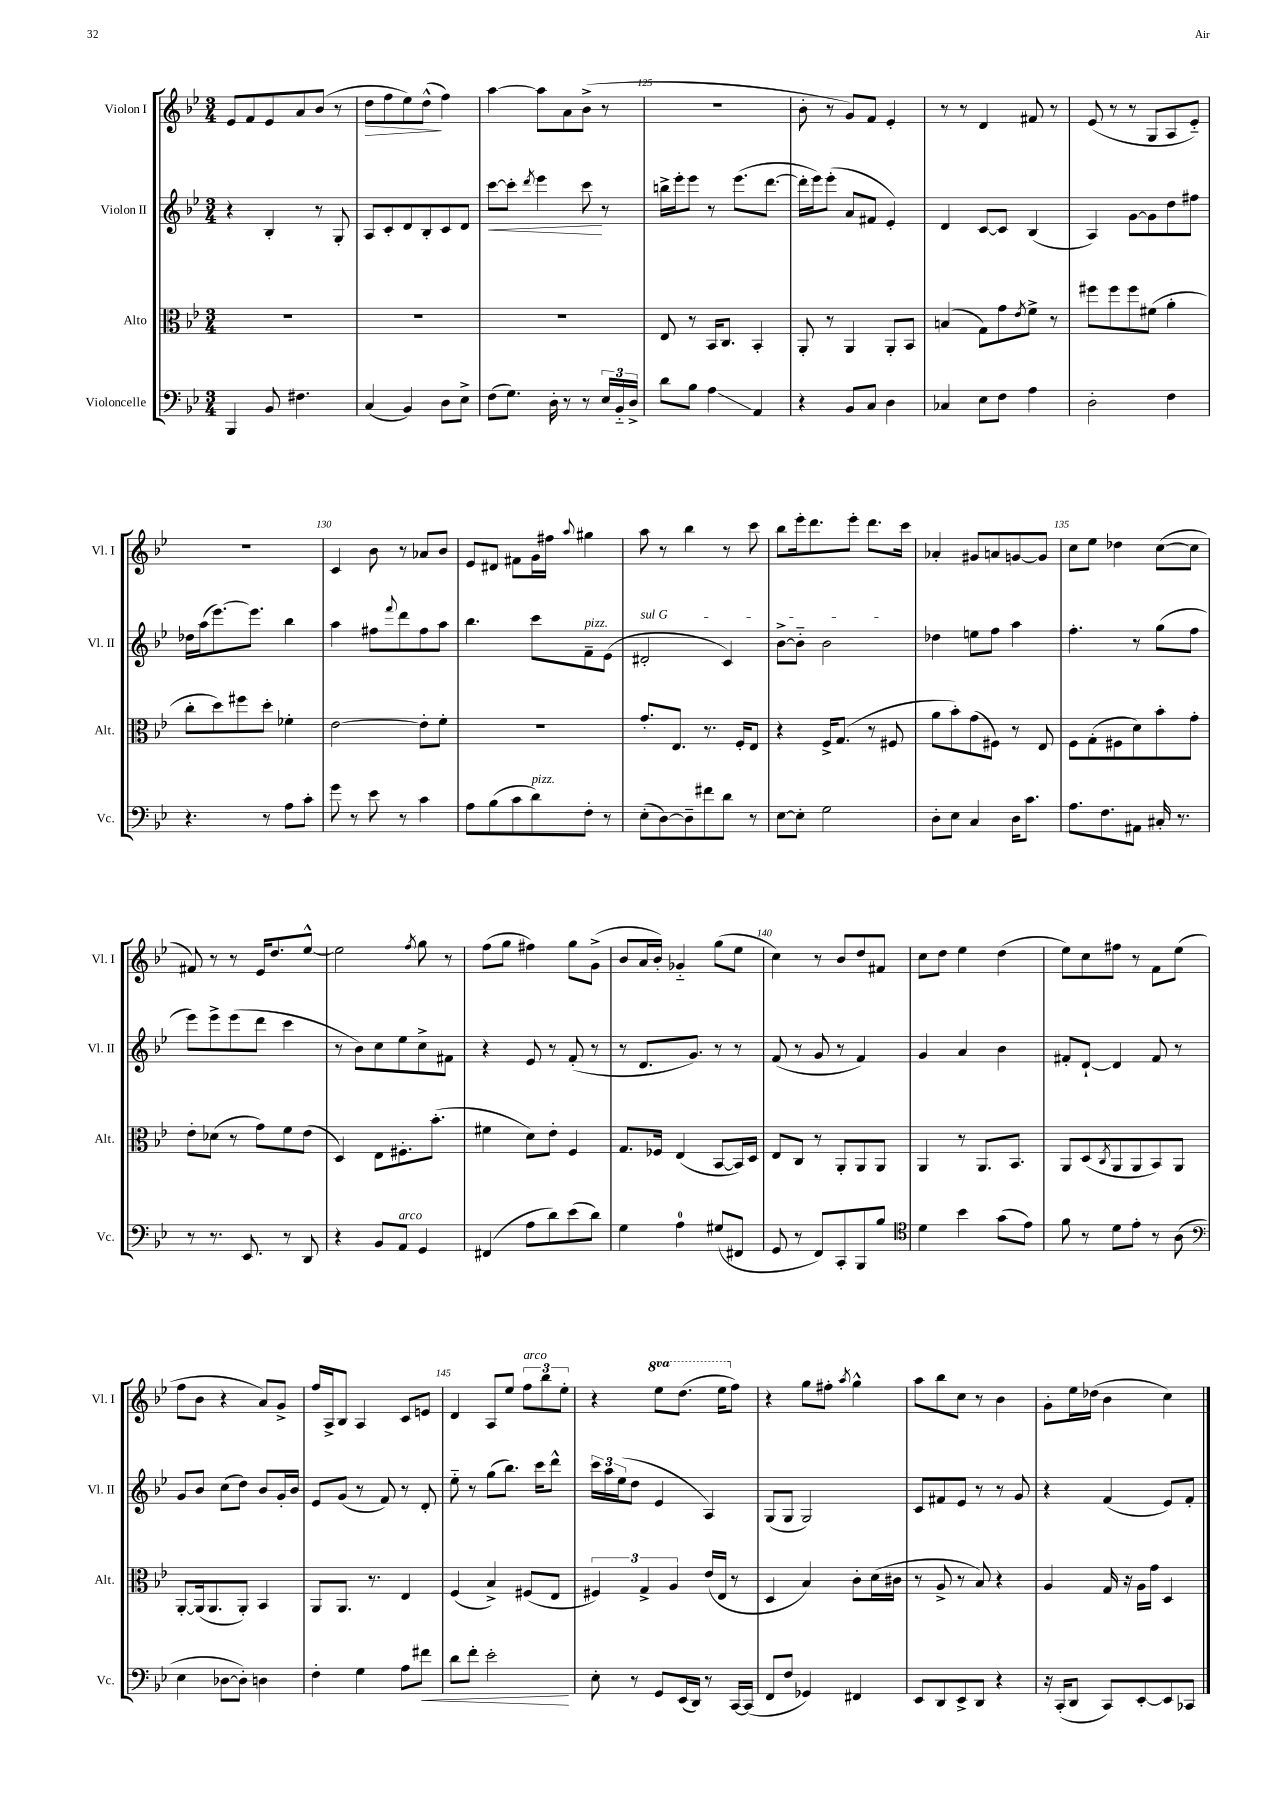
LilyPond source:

<<
\new StaffGroup <<
\new Staff = "s0" \with { instrumentName = "Violon I" shortInstrumentName = "Vl. I" } {
    \clef treble \key bes \major \numericTimeSignature \time 3/4 \set Staff.ottavationMarkups = #ottavation-simple-ordinals
    ees'8 f'8 ees'8 a'8 bes'8( r8 |
    d''8\> f''8 ees''8) d''8-^\!( f''4) |
    a''4~ a''8 a'8 bes'8->( r8 |
    R2. |
    bes'8-. r8 g'8) f'8 ees'4-. |
    r8 r8 d'4 fis'8 r8 |
    ees'8( r8 r8 g8 a8 ees'8-_) |
    r2. |
    c'4 bes'8 r8 aes'8 bes'8 |
    ees'8 dis'8 fis'8 g'16 fis''16 \appoggiatura { a''8 } gis''4 |
    a''8 r8 bes''4 r8 c'''8 |
    bes''8 ees'''16-. d'''8. ees'''8-. d'''8. c'''16 |
    aes'4-. gis'8 a'8 g'8~ g'8 |
    c''8 ees''8 des''4 c''8~( c''8 |
    fis'8) r8 r8 ees'16 d''8. ees''8~-^ |
    ees''2 \acciaccatura { f''8 } g''8 r8 |
    f''8( g''8 fis''4) g''8 g'8->( |
    bes'8 a'16 bes'16-.) ges'4-_ g''8( ees''8 |
    c''4) r8 bes'8 d''8 fis'8 |
    c''8 d''8 ees''4 d''4( |
    ees''8) c''8 fis''8 r8 f'8 ees''8( |
    f''8 bes'8 r4 a'8) g'8-> |
    f''16 a16-> bes8 a4 c'8 e'8 |
    d'4 a8 ees''8 \tuplet 3/2 { f''8^\markup { \italic "arco" } bes''8 ees''8-. } |
    r4 \ottava #1 ees'''8 d'''8.( ees'''16 \ottava #0 f''8) |
    r4 g''8 fis''8-. \acciaccatura { a''8 } g''4-^ |
    a''8 bes''8 c''8 r8 bes'4 |
    g'8-. ees''16 des''16( bes'4 c''4) \bar "|." |
}
\new Staff = "s1" \with { instrumentName = "Violon II" shortInstrumentName = "Vl. II" } {
    \clef treble \key bes \major \numericTimeSignature \time 3/4
    r4 bes4-. r8 g8-. |
    a8 c'8-. d'8 bes8-. c'8 d'8 |
    c'''8~\< c'''8-. \acciaccatura { d'''8 } ees'''4 c'''8\! r8 |
    b''16-> ees'''16-. ees'''8 r8 ees'''8.( d'''8.~ |
    d'''16-. ees'''16) ees'''8-.( a'8 fis'8 ees'4-.) |
    d'4 c'8~ c'8 bes4( |
    a4) g'8~ g'8 d''8 fis''8 |
    des''16 a''16( ees'''8.~) ees'''8. bes''4 |
    a''4 fis''8 \appoggiatura { f'''8 } d'''8 fis''8 a''8 |
    bes''4. c'''8 f'8--^\markup { \italic "pizz." } ees'8( |
    \once \override TextSpanner.bound-details.left.text = \markup { \italic "sul G" } dis'2-.\startTextSpan c'4) |
    bes'8~-> bes'8-_ bes'2\stopTextSpan |
    des''4 e''8 f''8 a''4 |
    f''4.-. r8 g''8( f''8 |
    ees'''8) ees'''8-> ees'''8( d'''8 c'''4 |
    r8 bes'8) c''8 ees''8 c''8-> fis'8 |
    r4 ees'8 r8 f'8-.( r8 |
    r8 d'8. g'8.) r8 r8 |
    f'8( r8 g'8 r8 f'4) |
    g'4 a'4 bes'4 |
    fis'8-. d'8~-! d'4 fis'8 r8 |
    g'8 bes'8 c''8( d''8) bes'8 g'16-. bes'16 |
    ees'8 g'8( r8 f'8) r8 d'8-. |
    ees''8-_ r8 g''8( bes''8.) c'''16 d'''8-^ |
    \tuplet 3/2 { c'''16 a''16 ees''16( } d''8 ees'4 a4) |
    g8( g8 g2) |
    c'8 fis'8 ees'8 r8 r8 g'8 |
    r4 f'4( ees'8) f'8-. \bar "|." |
}
\new Staff = "s2" \with { instrumentName = "Alto" shortInstrumentName = "Alt." } {
    \clef alto \key bes \major \numericTimeSignature \time 3/4
    R2. |
    R2. |
    R2. |
    ees8 r8 bes,16 c8. bes,4-. |
    a,8-. r8 a,4 a,8-. bes,8 |
    b4( g8) g'8 \acciaccatura { ees'8 } f'8-> r8 |
    fis''8 fis''8 fis''8 fis'8( a'4-. |
    c''8-. d''8) fis''8 d''8-. fes'4-. |
    ees'2~ ees'8-. f'8-. |
    R2. |
    g'8.-. ees8. r8. f16-. ees8 |
    r4 f16-> g8.( r8 fis8 |
    a'8 bes'8-.) g'8( fis8) r8 ees8 |
    f8 g8-.( fis8 d'8) bes'8-. g'8-. |
    ees'8-. des'8( r8 g'8) f'8 ees'8( |
    d4) ees8 fis8.-. bes'8.-.( |
    fis'4 d'8) ees'8-. f4 |
    g8. fes16 ees4( bes,8~ bes,16) d16 |
    ees8 c8 r8 a,8-. a,8 a,8 |
    a,4 r8 a,8. bes,8. |
    a,8 d8( \acciaccatura { c8 } a,8 a,8 bes,8) a,8 |
    a,8~-. a,16( a,8. a,8-.) bes,4 |
    a,8 a,8. r8. ees4 |
    f4( bes4->) fis8( ees8 |
    \tuplet 3/2 { fis4) g4-> a4 } ees'16( ees16 r8 |
    d4 bes4) c'8-. d'16( cis'16 |
    r8 a8-> r8 bes8) r4 |
    a4 g16 r16 a16 g'16 d4 \bar "|." |
}
\new Staff = "s3" \with { instrumentName = "Violoncelle" shortInstrumentName = "Vc." } {
    \clef bass \key bes \major \numericTimeSignature \time 3/4
    bes,,4 bes,8 fis4. |
    c4( bes,4) d8 ees8-> |
    f8( g8.) d16-. r8 r8 \tuplet 3/2 { ees16 bes,16-_ d16-> } |
    d'8 bes8 a4\glissando a,4 |
    r4 bes,8 c8 d4 |
    ces4 ees8 f8 a4 |
    d2-. f4 |
    r4. r8 a8 c'8-. |
    g'8 r8 ees'8 r8 c'4 |
    a8 bes8( c'8 d'8^\markup { \italic "pizz." }) f8-. r8 |
    ees8-.( d8~) d8-- fis'8 d'8 r8 |
    ees8~ ees8-. g2 |
    d8-. ees8 c4 d16 c'8. |
    a8. f8. ais,8 cis16-. r8. |
    r8 r8. ees,8. r8 d,8 |
    r4 bes,8 a,8^\markup { \italic "arco" } g,4 |
    fis,4( a8 d'8) ees'8( d'8) |
    g4 a4-0 gis8( fis,8 |
    g,8 r8 f,8) c,8-. bes,,8 bes8 |
    \clef tenor d'4 bes'4 g'8( ees'8) |
    f'8 r8 d'8 ees'8-. r8 a8( |
    \clef bass ees4 des8~ des8-.) d4 |
    f4-. g4 a8 fis'8\< |
    d'8 f'8-. ees'2-.\! |
    ees8-. r8 g,8 ees,16( d,16) r8 c,16~ c,16( |
    f,8 f8 ges,4) fis,4 |
    ees,8 d,8 ees,8-> d,8 r4 |
    r16 c,16-.( d,8 c,8) ees,8~-. ees,8 ces,8 \bar "|." |
}
>>
>>
\layout { \context { \Score currentBarNumber = #122 \override BarNumber.break-visibility = ##(#f #t #t) barNumberVisibility = #(every-nth-bar-number-visible 5) } }
